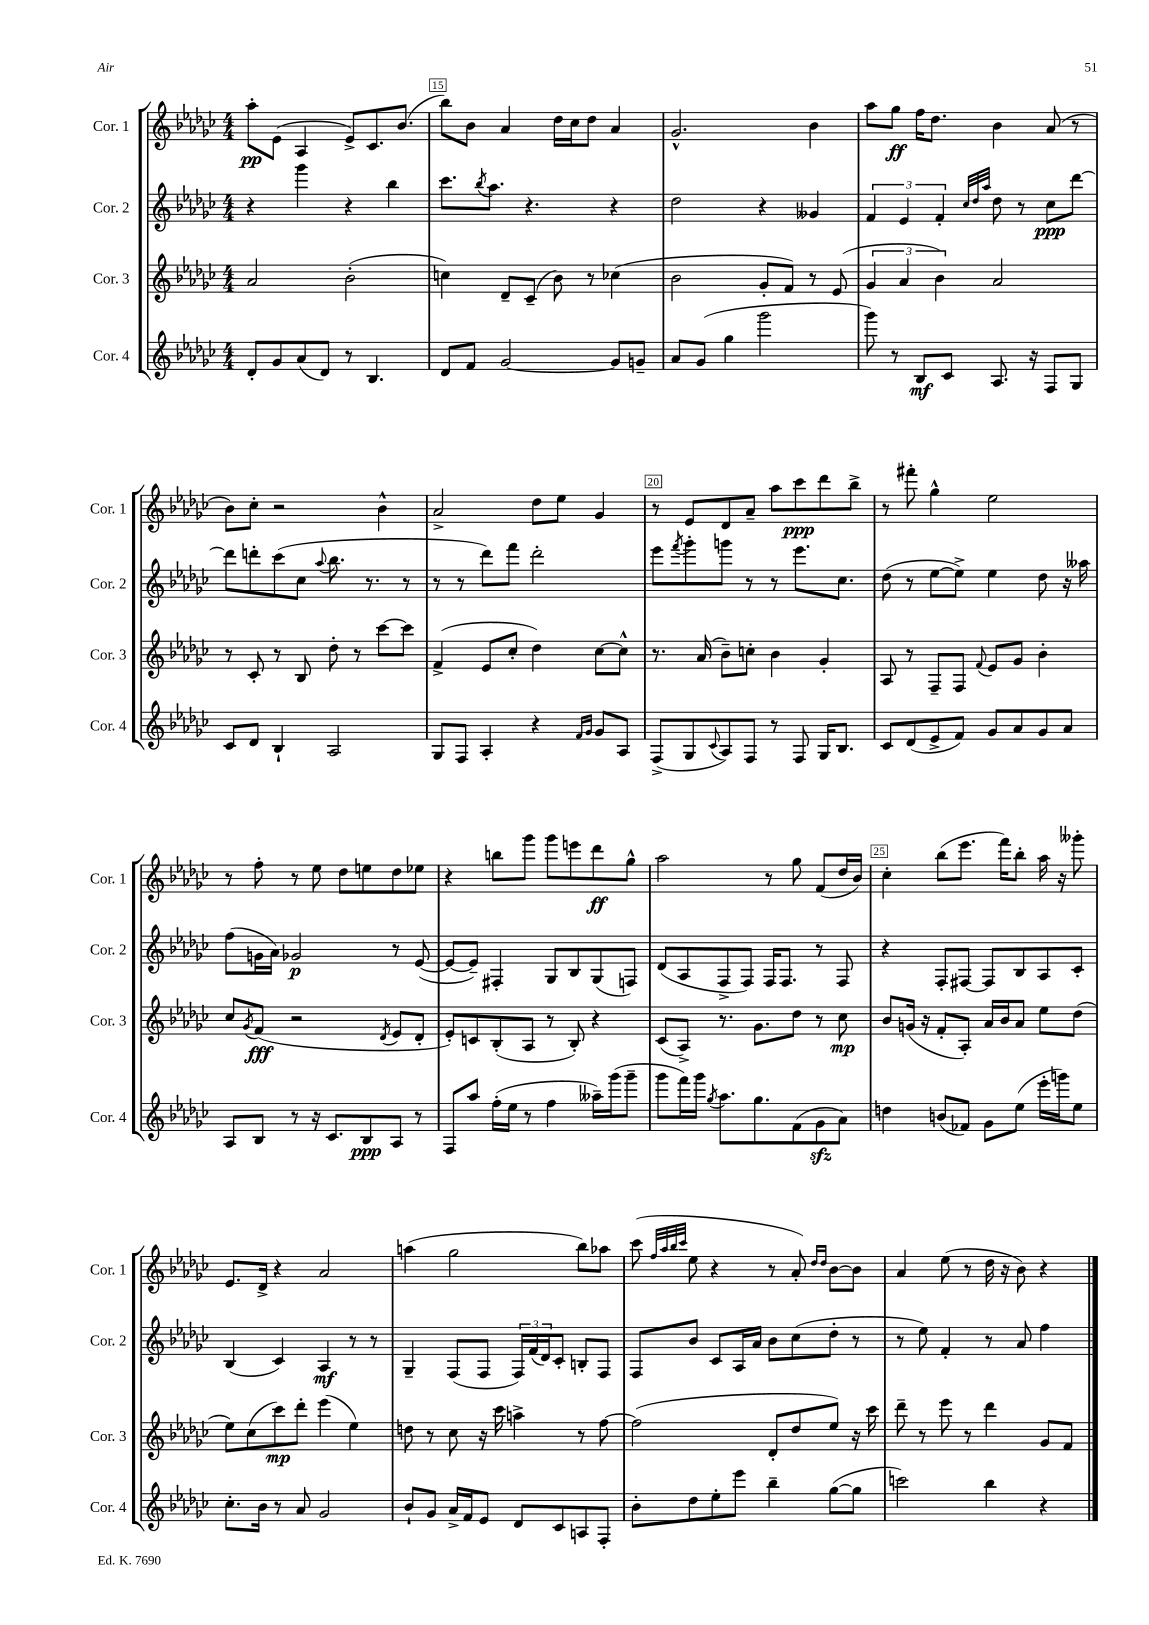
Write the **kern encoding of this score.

**kern	**dynam	**kern	**dynam	**kern	**dynam	**kern	**dynam
*part4	*part4	*part3	*part3	*part2	*part2	*part1	*part1
*staff4	*staff4	*staff3	*staff3	*staff2	*staff2	*staff1	*staff1
*I"Cor. 4	*	*I"Cor. 3	*	*I"Cor. 2	*	*I"Cor. 1	*
*I'Cor. 4	*	*I'Cor. 3	*	*I'Cor. 2	*	*I'Cor. 1	*
*clefG2	*	*clefG2	*	*clefG2	*	*clefG2	*
*k[b-e-a-d-g-c-]	*	*k[b-e-a-d-g-c-]	*	*k[b-e-a-d-g-c-]	*	*k[b-e-a-d-g-c-]	*
*M4/4	*	*M4/4	*	*M4/4	*	*M4/4	*
=14	=14	=14	=14	=14	=14	=14	=14
8d-'/L	.	2a-/	.	4r	.	8aa-'\L	pp
8g-/	.	.	.	.	.	(8e-\J	.
(8a-/	.	.	.	4ggg-\	.	4A-/	.
8d-/J)	.	.	.	.	.	.	.
8r	.	(2b-'\	.	4r	.	8e-^/L)	.
4.B-/	.	.	.	.	.	8.c-/	.
.	.	.	.	4bb-\	.	.	.
.	.	.	.	.	.	(8.b-/J	.
=15	=15	=15	=15	=15	=15	=15	=15
8d-/L	.	4ccn\)	.	8.ccc-\L	.	8bb-\L)	.
8f/J	.	.	.	.	.	8b-\J	.
.	.	.	.	8qbb-/	.	.	.
.	.	.	.	8.aa-\J	.	.	.
[2g-/	.	8d-~/L	.	.	.	4a-/	.
.	.	(8c-~/J	.	4.r	.	.	.
.	.	8b-\)	.	.	.	16dd-\LL	.
.	.	.	.	.	.	16cc-\J	.
.	.	8r	.	.	.	8dd-\J	.
8g-/L]	.	(4cc-X\	.	4r	.	4a-/	.
8gn~/J	.	.	.	.	.	.	.
=16	=16	=16	=16	=16	=16	=16	=16
8a-/L	.	2b-\	.	2dd-\	.	2.g-^^/	.
(8g-/J	.	.	.	.	.	.	.
4gg-\	.	.	.	.	.	.	.
2ggg-\	.	8g-'/L	.	4r	.	.	.
.	.	8f/J)	.	.	.	.	.
.	.	8r	.	4g--X/	.	4b-\	.
.	.	(8e-/	.	.	.	.	.
=17	=17	=17	=17	=17	=17	=17	=17
8ggg-\)	.	6g-/	.	6f/	.	8aa-\L	.
8r	.	.	.	.	.	8gg-\J	ff
.	.	6a-/	.	6e-/	.	.	.
8B-/L	mf	.	.	.	.	16ff\KL	.
.	.	.	.	.	.	8.dd-\J	.
.	.	6b-\)	.	6f'/	.	.	.
8c-/J	.	.	.	.	.	.	.
.	.	.	.	32qqcc-/LLL	.	.	.
.	.	.	.	32qqdd-/	.	.	.
.	.	.	.	32qqaa-/JJJ	.	.	.
8.A-/	.	2a-/	.	8dd-\	.	4b-\	.
.	.	.	.	8r	.	.	.
16r	.	.	.	.	.	.	.
8F/L	.	.	.	8cc-\L	ppp	(8a-/	.
8G-/J	.	.	.	[8ddd-\J	.	8r	.
!!LO:LB:g=z
=18	=18	=18	=18	=18	=18	=18	=18
8c-/L	.	8r	.	8ddd-\L]	.	8b-\L)	.
8d-/J	.	8c-'/	.	8dddn'\	.	8cc-'\J	.
4B-`/	.	8r	.	(8ccc-\	.	2r	.
.	.	8B-/	.	8cc-\J	.	.	.
.	.	.	.	8qqaa-/	.	.	.
2A-/	.	8dd-'\	.	8.bb-\	.	.	.
.	.	8r	.	.	.	.	.
.	.	.	.	8.r	.	.	.
.	.	[8ccc-\L	.	.	.	4b-^^\	.
.	.	8ccc-\J]	.	8r	.	.	.
=19	=19	=19	=19	=19	=19	=19	=19
8G-/L	.	(4f^/	.	8r	.	2a-^/	.
8F/J	.	.	.	8r	.	.	.
4A-'/	.	8e-/L	.	8ddd-\L)	.	.	.
.	.	8cc-'/J	.	8fff\J	.	.	.
4r	.	4dd-\)	.	2ddd-'\	.	8dd-\L	.
.	.	.	.	.	.	8ee-\J	.
16qqf/LL	.	.	.	.	.	.	.
16qqg-/JJ	.	.	.	.	.	.	.
8g-/L	.	[8cc-\L	.	.	.	4g-/	.
8A-/J	.	8cc-^^\J]	.	.	.	.	.
=20	=20	=20	=20	=20	=20	=20	=20
(8F^/L	.	8.r	.	8eee-\L	.	8r	.
.	.	.	.	8qfff/	.	.	.
8G-/	.	.	.	8ggg-'\	.	8e-/L	.
.	.	(16a-/	.	.	.	.	.
8qqc-/	.	.	.	.	.	.	.
8A-/)	.	8b-~\L)	.	8gggn\J	.	8d-/	.
8F/J	.	8ccn'\J	.	8r	.	8a-~/J	.
8r	.	4b-\	.	8r	.	8aa-\L	.
8F/	.	.	.	8.eee-\L	.	8ccc-\	ppp
16G-/KL	.	4g-'/	.	.	.	8ddd-\	.
8.B-/J	.	.	.	8.cc-\J	.	.	.
.	.	.	.	.	.	8bb-^\J	.
=21	=21	=21	=21	=21	=21	=21	=21
8c-/L	.	8A-/	.	(8dd-\	.	8r	.
(8d-/	.	8r	.	8r	.	8fff#X'\	.
8e-^/	.	8F~/L	.	[8ee-\L	.	4gg-^^\	.
8f/J)	.	8F/J	.	8ee-^\J])	.	.	.
.	.	8qqf/	.	.	.	.	.
8g-/L	.	8e-/L	.	4ee-\	.	2ee-\	.
8a-/	.	8g-/J	.	.	.	.	.
8g-/	.	4b-'\	.	8dd-\	.	.	.
8a-/J	.	.	.	16r	.	.	.
.	.	.	.	16aa--X\	.	.	.
!!LO:LB:g=z
=22	=22	=22	=22	=22	=22	=22	=22
8A-/L	.	8cc-/L	.	(8ff\L	.	8r	.
.	.	8qg-/	.	.	.	.	.
8B-/J	.	(8f/J	fff	16gn\L	.	8ff'\	.
.	.	.	.	16a-\JJ)	.	.	.
8r	.	2r	.	2g-X/	p	8r	.
16r	.	.	.	.	.	8ee-\	.
8.c-/L	.	.	.	.	.	.	.
.	.	.	.	.	.	8dd-\L	.
8B-/	ppp	.	.	.	.	8een\	.
.	.	8qd-/	.	.	.	.	.
8A-/J	.	8e-/L	.	8r	.	8dd-\	.
8r	.	8d-'/J	.	([8e-/	.	8ee-X\J	.
=23	=23	=23	=23	=23	=23	=23	=23
8F/L	.	8e-'/L)	.	8e-/L_	.	4r	.
8aa-/J	.	8cn/	.	8e-~/J])	.	.	.
(16ff'\LL	.	(8B-'/	.	4F#X'/	.	8bbn\L	.
16ee-\JJ	.	.	.	.	.	.	.
8r	.	8A-/J	.	.	.	8ggg-\J	.
4ff\	.	8r	.	8G-/L	.	8ggg-\L	.
.	.	8B-'/)	.	8B-/	.	8eeen\	.
16aa--X~\LL)	.	4r	.	(8G-/	.	8ddd-\	ff
(16ggg-\J	.	.	.	.	.	.	.
8ggg-~\J	.	.	.	8Fn/J)	.	8gg-^^\J	.
=24	=24	=24	=24	=24	=24	=24	=24
8ggg-\L	.	(8c-/L	.	(8d-/L	.	2aa-\	.
16fff\L)	.	8A-^/J)	.	8A-/	.	.	.
16ggg-\JJ	.	.	.	.	.	.	.
8qgg-/	.	.	.	.	.	.	.
8.aa-\L	.	8.r	.	8F^/	.	.	.
.	.	.	.	8F/J)	.	.	.
8.gg-\	.	8.g-\L	.	.	.	.	.
.	.	.	.	16F/KL	.	8r	.
.	.	.	.	8.F/J	.	.	.
(8f\	.	8dd-\J	.	.	.	8gg-\	.
8g-zz\	.	8r	.	8r	.	(8f/L	.
8a-\J)	.	8cc-\	mp	8F/	.	16dd-/L	.
.	.	.	.	.	.	16b-/JJ)	.
=25	=25	=25	=25	=25	=25	=25	=25
4ddn\	.	8b-/L	.	4r	.	4cc-'\	.
.	.	(16gn/Jk	.	.	.	.	.
.	.	16r	.	.	.	.	.
(8bn/L	.	8f'/L	.	8F'/L	.	(8bb-\L	.
8f-X/J)	.	8A-'/J)	.	[8F#X/J	.	8.eee-\J	.
8g-\L	.	16a-/LL	.	8F#/L]	.	.	.
.	.	16b-/J	.	.	.	16fff\KL)	.
(8ee-\J	.	8a-/J	.	8B-/	.	8bb-'\J	.
16eee-'\LL	.	8ee-\L	.	8A-/	.	16aa-\	.
16gggn\J)	.	.	.	.	.	16r	.
8ee-\J	.	(8dd-\J	.	8c-'/J	.	8ggg--X'\	.
!!LO:LB:g=z
=26	=26	=26	=26	=26	=26	=26	=26
8.cc-'\L	.	8ee-\L)	.	(4B-/	.	8.e-/L	.
.	.	(8cc-\	.	.	.	.	.
16b-\Jk	.	.	.	.	.	16d-^/Jk	.
8r	.	8ccc-\)	mp	4c-/)	.	4r	.
8a-/	.	8ddd-'\J	.	.	.	.	.
2g-/	.	(4eee-\	.	4A-/	mf	2a-/	.
.	.	4ee-\)	.	8r	.	.	.
.	.	.	.	8r	.	.	.
=27	=27	=27	=27	=27	=27	=27	=27
8b-`/L	.	8ddn\	.	4G-~/	.	(4aan\	.
8g-/J	.	8r	.	.	.	.	.
16a-^/LL	.	8cc-\	.	(8F/L	.	2gg-\	.
16f/J	.	.	.	.	.	.	.
8e-/J	.	16r	.	8F/J	.	.	.
.	.	16ccc-\	.	.	.	.	.
8d-/L	.	4aan^\	.	24F/LL)	.	.	.
.	.	.	.	(24f/	.	.	.
.	.	.	.	24d-/J)	.	.	.
8c-/	.	.	.	8c-'/J	.	.	.
8An/	.	8r	.	8Bn'/L	.	8bb-\L)	.
8F'/J	.	[8ff\	.	8F/J	.	8aa-X\J	.
=28	=28	=28	=28	=28	=28	=28	=28
8b-'\L	.	(2ff\]	.	8F/L	.	(8ccc-\	.
.	.	.	.	.	.	32qqff/LLL	.
.	.	.	.	.	.	32qqaa-/	.
.	.	.	.	.	.	32qqbb-/	.
.	.	.	.	.	.	32qqccc-/JJJ	.
8dd-\	.	.	.	8b-/J	.	8ee-\	.
8ee-'\	.	.	.	8c-/L	.	4r	.
8eee-\J	.	.	.	16A-/L	.	.	.
.	.	.	.	16a-/JJ	.	.	.
4bb-~\	.	8d-'/L	.	8b-\L	.	8r	.
.	.	8dd-/	.	(8cc-\	.	8a-'/)	.
.	.	.	.	.	.	16qqdd-/LL	.
.	.	.	.	.	.	16qqdd-/JJ	.
([8gg-\L	.	8ee-/J)	.	8dd-'\J	.	[8b-\L	.
8gg-\J]	.	16r	.	8r	.	8b-\J]	.
.	.	16ccc-\	.	.	.	.	.
=29	=29	=29	=29	=29	=29	=29	=29
2cccn\)	.	8ddd-~\	.	8r	.	4a-/	.
.	.	8r	.	8ee-\)	.	.	.
.	.	8eee-\	.	4f'/	.	(8ee-\	.
.	.	8r	.	.	.	8r	.
4bb-\	.	4ddd-\	.	8r	.	16dd-\	.
.	.	.	.	.	.	16r	.
.	.	.	.	8a-/	.	8b-\)	.
4r	.	8g-/L	.	4ff\	.	4r	.
.	.	8f/J	.	.	.	.	.
==	==	==	==	==	==	==	==
*-	*-	*-	*-	*-	*-	*-	*-
